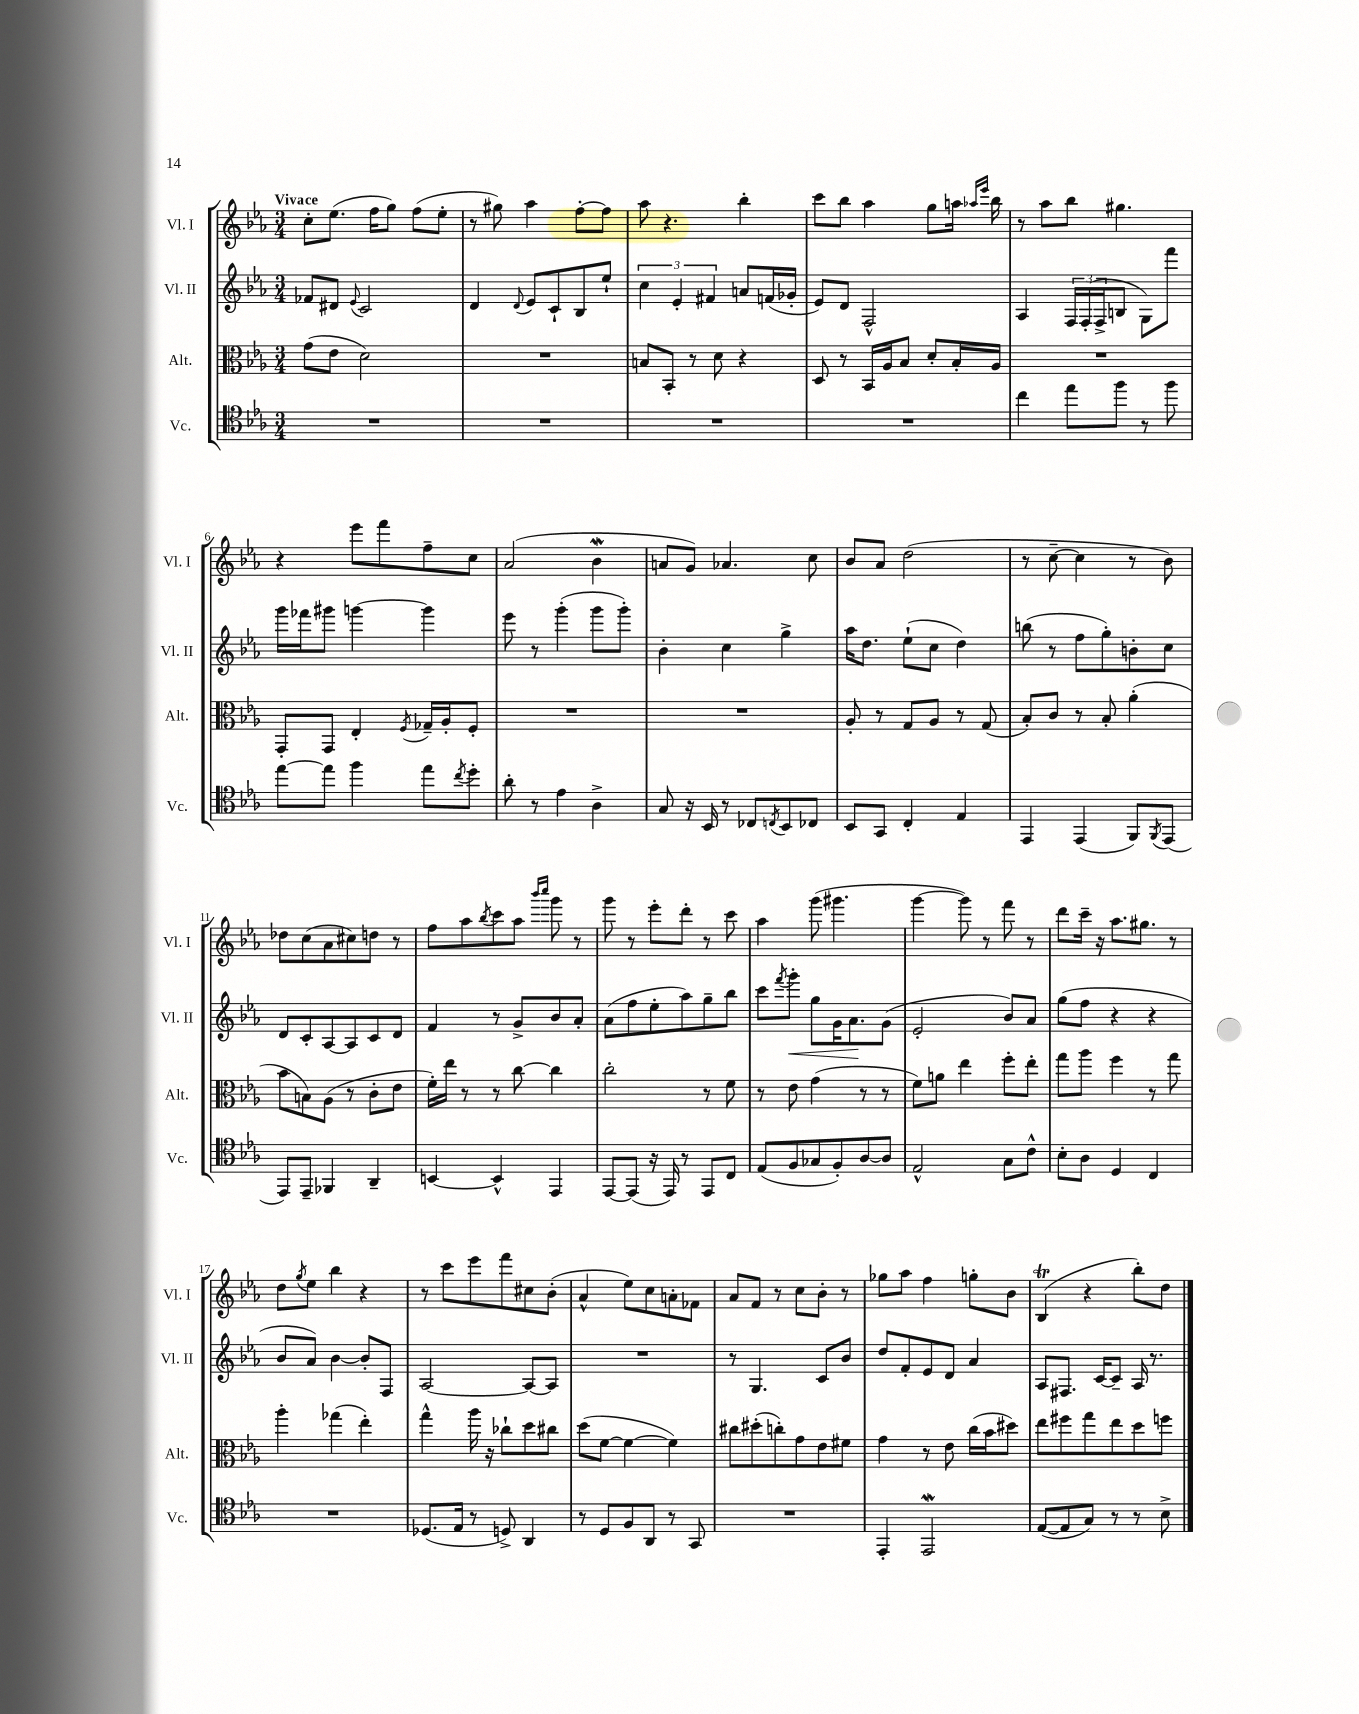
<<
\new StaffGroup <<
\new Staff = "s0" \with { instrumentName = "Vl. I" shortInstrumentName = "Vl. I" } {
    \clef treble \key ees \major \numericTimeSignature \time 3/4 \tempo "Vivace"
    c''8-. ees''8.( f''16 g''8) f''8( ees''8-. |
    r8 gis''8) aes''4 f''8~-. f''8 |
    aes''8 r4. bes''4-. |
    c'''8 bes''8 aes''4 g''8 a''16 \grace { aes''16 ees'''16 } bes''16 |
    r8 aes''8 bes''8 gis''4. |
    r4 ees'''8 f'''8 f''8-- c''8 |
    aes'2( bes'4\mordent |
    a'8 g'8) aes'4. c''8 |
    bes'8 aes'8 d''2( |
    r8 c''8~-- c''4 r8 bes'8) |
    des''8 c''8( aes'8 cis''8) d''8 r8 |
    f''8 aes''8 \acciaccatura { bes''8 } c'''8 aes''8 \grace { bes'''16 c''''16 } g'''8 r8 |
    g'''8 r8 ees'''8-. d'''8-. r8 c'''8 |
    aes''4 g'''8( gis'''4. |
    g'''4~ g'''8) r8 f'''8 r8 |
    d'''8 c'''16-- r16 aes''8. gis''8. r8 |
    d''8 \acciaccatura { g''8 } ees''8 bes''4 r4 |
    r8 c'''8 ees'''8 f'''8 cis''8 bes'8-.( |
    aes'4-^ ees''8) c''8 a'8-. fes'8 |
    aes'8 f'8 r8 c''8 bes'8-. r8 |
    ges''8 aes''8 f''4 g''8-. bes'8 |
    bes4\trill( r4 bes''8-.) d''8 \bar "|." |
}
\new Staff = "s1" \with { instrumentName = "Vl. II" shortInstrumentName = "Vl. II" } {
    \clef treble \key ees \major \numericTimeSignature \time 3/4
    fes'8 dis'8 \appoggiatura { ees'8 } c'2 |
    d'4 \appoggiatura { d'8 } ees'8 c'8-! bes8 ees''8-! |
    \tuplet 3/2 { c''4 ees'4-. fis'4 } a'8 f'16( ges'16-. |
    ees'8) d'8 f2-^ |
    aes4 \tuplet 3/2 { f16 f16-.( f16-> } b8 g8) f'''8 |
    g'''16 fes'''16 gis'''8 g'''4~ g'''4 |
    ees'''8 r8 g'''4-.( g'''8 g'''8-.) |
    bes'4-. c''4 g''4-> |
    aes''16 d''8. ees''8-!( c''8 d''4) |
    b''8( r8 f''8 g''8-.) b'8-. c''8 |
    d'8 c'8-. aes8~ aes8 c'8 d'8 |
    f'4 r8 g'8-> bes'8 aes'8-. |
    aes'8( f''8 ees''8-. aes''8) g''8-- bes''8 |
    c'''8 \acciaccatura { f'''8 } g'''8-.\< g''8 g'16 aes'8.\! g'8( |
    ees'2-. bes'8) aes'8 |
    g''8( f''8 r4 r4 |
    bes'8 aes'8) bes'4~ bes'8-. f8 |
    aes2~ aes8~ aes8 |
    R2. |
    r8 g4. c'8 bes'8 |
    d''8 f'8-. ees'8 d'8 aes'4 |
    aes8 fis8. c'16~ c'8-- aes16 r8. \bar "|." |
}
\new Staff = "s2" \with { instrumentName = "Alt." shortInstrumentName = "Alt." } {
    \clef alto \key ees \major \numericTimeSignature \time 3/4
    g'8( ees'8 d'2) |
    R2. |
    b8 bes,8-. r8 d'8 r4 |
    d8 r8 bes,16 aes16 bes8 d'8-. bes16-. aes16 |
    R2. |
    g,8-. g,8 ees4-. \acciaccatura { f8 } ges16-- aes16-. f8-. |
    R2. |
    R2. |
    aes8-. r8 g8 aes8 r8 g8( |
    bes8-.) c'8 r8 bes8-. aes'4-.( |
    bes'8 b8) aes8( r8 c'8-. ees'8 |
    f'16-.) ees''16 r8 r8 c''8~ c''4 |
    c''2-. r8 f'8 |
    r8 ees'8 g'4( r8 r8 |
    f'8) a'8 ees''4 f''8-. ees''8-. |
    g''8 aes''8 f''4 r8 g''8 |
    aes''4-. ges''4( ees''4-.) |
    g''4-^ aes''16 r16 ces''8-! d''8 cis''8 |
    d''8( f'8~ f'4~ f'4) |
    cis''8 dis''8-.( c''8-.) g'8 ees'8 fis'8 |
    g'4 r8 ees'8 c''16( bes'16 dis''8) |
    ees''8 fis''8 g''8 ees''8 d''8 f''8 \bar "|." |
}
\new Staff = "s3" \with { instrumentName = "Vc." shortInstrumentName = "Vc." } {
    \clef tenor \key ees \major \numericTimeSignature \time 3/4
    R2. |
    R2. |
    R2. |
    R2. |
    c''4 ees''8 f''8 r8 f''8 |
    ees''8~ ees''8 f''4 ees''8 \acciaccatura { c''8 } d''8-. |
    aes'8-. r8 ees'4 aes4-> |
    g8 r16 bes,16 r8 ces8 \acciaccatura { c8 } bes,8 ces8 |
    bes,8 g,8 c4-. ees4 |
    ees,4 ees,4( f,8) \acciaccatura { f,8 } ees,8( |
    ees,8) ees,8-- fes,4 aes,4-- |
    b,4~ b,4-^ ees,4 |
    ees,8~ ees,8( r16 ees,16) r8 ees,8 c8 |
    ees8( f8 ges8 f8-.) aes8~ aes8 |
    ees2-^ g8 c'8-^ |
    bes8-. aes8 d4 c4 |
    R2. |
    des8.( ees16 r8 d8->) aes,4 |
    r8 d8 f8 aes,8 r8 g,8 |
    R2. |
    ees,4-. ees,2\mordent |
    ees8~( ees8 g8) r8 r8 bes8-> \bar "|." |
}
>>
>>
